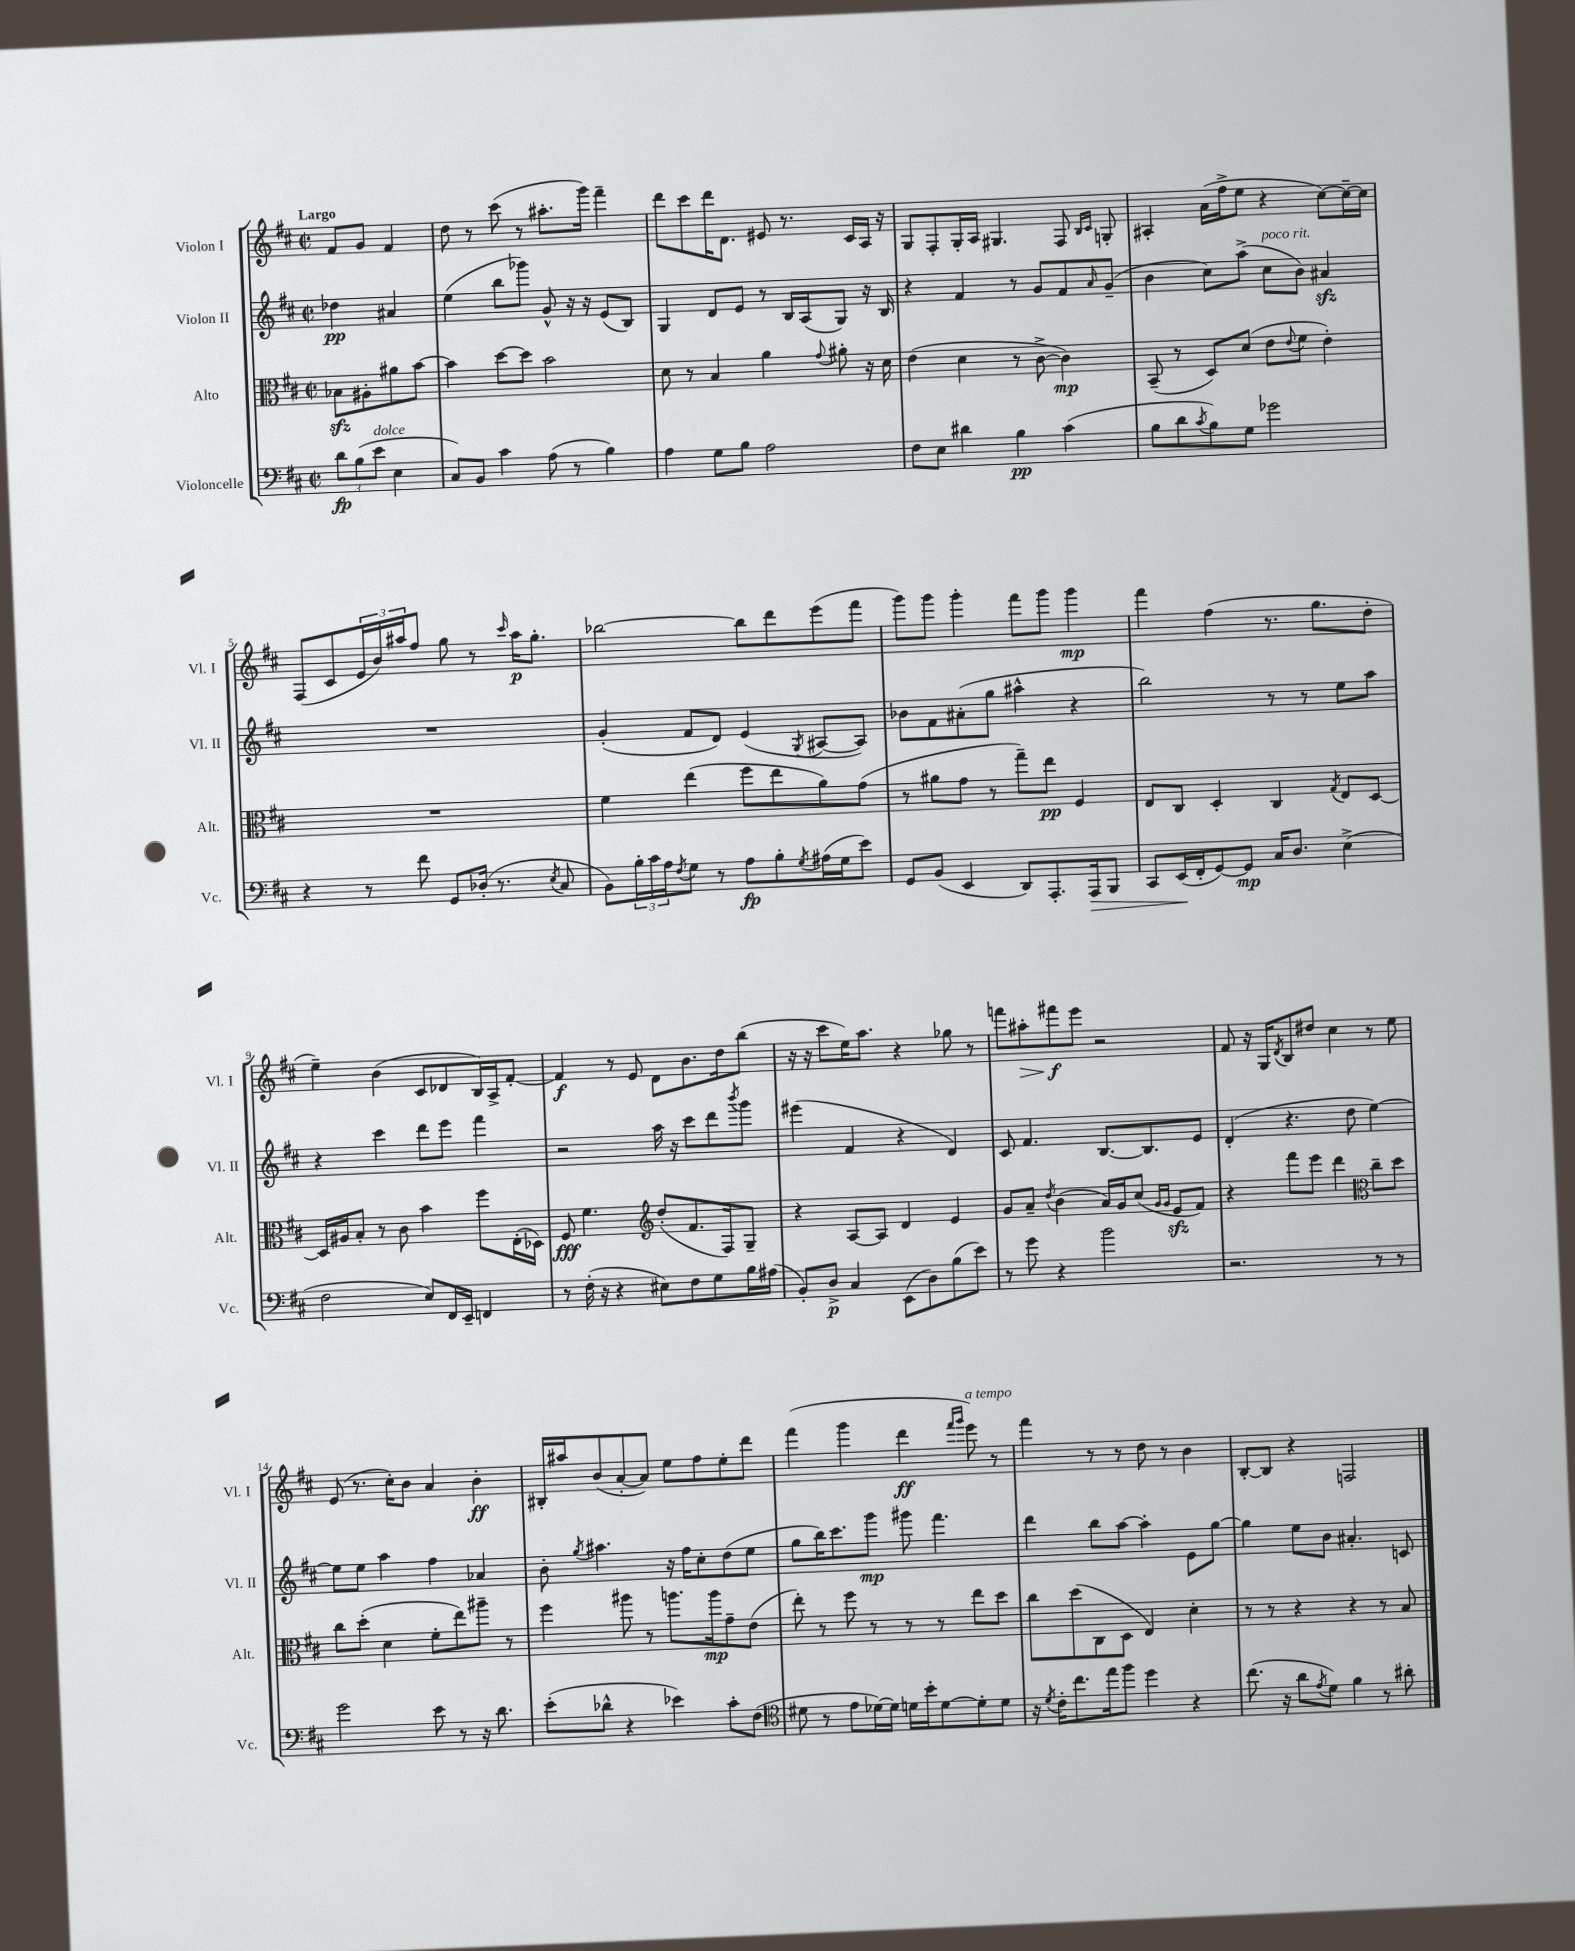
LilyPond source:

<<
\new StaffGroup <<
\new Staff = "s0" \with { instrumentName = "Violon I" shortInstrumentName = "Vl. I" } {
    \clef treble \key d \major \defaultTimeSignature \time 2/2 \partial 2 \tempo "Largo"
    fis'8 g'8 fis'4 |
    d''8 r8 cis'''8( r8 ais''8.-. g'''16) fis'''4-- |
    d'''8 cis'''8 d'''16 d'8. eis'8 r8. cis'16 a16 r16 |
    g8 fis8-. g16-. a16 gis4. fis8 \grace { b16 cis'16 } g8-. |
    ais4-. a'16( fis''16-> e''8 r4 cis''8~) cis''16~-- cis''16 |
    fis8( cis'8 \tuplet 3/2 { e'16 b'16) ais''16 } fis''8 g''8 r8 \grace { cis'''16 } ais''16\p g''8.-. |
    bes''2~ bes''8 d'''8 e'''8( fis'''8 |
    g'''8) g'''8 g'''4-. fis'''8 g'''8 g'''4\mp |
    fis'''4 fis''4( r8. g''8. d''8-. |
    e''4--) b'4( cis'8 des'8 b16) a16-> fis'8~-. |
    fis'4\f r8 e'8 d'8 b'8. d''16 b''8( |
    r16 r16 cis'''8 e''16) a''8. r4 ges''8 r8 |
    f'''8 ais''8-.\> fis'''8\f\! e'''8 r2 |
    fis'8 r16 g16 \acciaccatura { d'8 } b8 dis''8 cis''4 r8 e''8 |
    e'8( r8. cis''16-.) b'8 a'4 b'4-.\ff |
    bis16-. ais''16 b'8( a'8~-. a'8) e''8 fis''8 e''8-. d'''8 |
    fis'''4( g'''4 d'''4\ff \grace { fis'''16 g'''16 } e'''8^\markup { \italic "a tempo" }) r8 |
    fis'''4 r8 r8 d''8 r8 b'4 |
    b8~-. b8 r4 f2 \bar "|." |
}
\new Staff = "s1" \with { instrumentName = "Violon II" shortInstrumentName = "Vl. II" } {
    \clef treble \key d \major \defaultTimeSignature \time 2/2 \partial 2
    des''4\pp ais'4 |
    e''4( b''8 ges'''8) g'8-^ r16 r16 e'8( b8) |
    g4 d'8 e'8 r8 b16 a16( g8) r16 b16 |
    r4 fis'4 r8 g'8 fis'8 \grace { a'16 } g'8--( |
    b'4 cis''8) a''8->( cis''8^\markup { \italic "poco rit." } b'8) ais'4\sfz |
    R1 |
    g'4-.( fis'8 d'8) e'4( \acciaccatura { g8 } ais8~ ais8) |
    bes'8 fis'8 ais'8-.( g''8 ais''4-^ r4 |
    b''2) r8 r8 e''8 a''8 |
    r4 cis'''4 d'''8 e'''8 fis'''4 |
    r2 a''16 r16 cis'''8 d'''8 \acciaccatura { b'''8 } g'''8 |
    eis'''4( fis'4 r4 d'4) |
    cis'8 fis'4. b8.~ b8. e'8 |
    d'4-.( r4. d''8 e''4~) |
    e''8 e''8 a''4 fis''4 aes'4 |
    b'8-. \acciaccatura { g''8 } ais''4. r16 fis''16 cis''8-. d''8( e''8 |
    g''8 b''16) cis'''8. g'''8\mp gis'''8 fis'''4. |
    d'''4 b''8 a''8~ a''4-. e'8 g''8~ |
    g''4 e''8 b'8 ais'4.-. c'8 \bar "|." |
}
\new Staff = "s2" \with { instrumentName = "Alto" shortInstrumentName = "Alt." } {
    \clef alto \key d \major \defaultTimeSignature \time 2/2 \partial 2
    bes8\sfz ais8-. ais'8 b'8~ |
    b'4 d''8~ d''8 b'2 |
    d'8 r8 b4 a'4 \appoggiatura { g'8 } ais'8-. r16 d'16 |
    e'4( d'4 r8 cis'8~-> cis'4\mp) |
    b,8--( r8 d8) d'8( e'8 \appoggiatura { e'8 } fis'8 e'4-.) |
    R1 |
    fis'4 e''4( fis''8 e''8 a'8) g'8( |
    r8 ais'8 g'8 r8 g''8--) e''8\pp fis4 |
    e8 cis8 d4-. cis4 \acciaccatura { g8 } e8 d8~ |
    d16 ais16 b8-. r8 cis'8 b'4 fis''8 e16-.( des16) |
    fis8\fff fis'4. \clef treble d''8-.( fis'8. fis16) g8-- |
    r4 a8~ a8 d'4 e'4 |
    g'8 a'8-- \acciaccatura { d''8 } b'4( a'16) g'16 cis''8( \grace { g'16 g'16 } e'8\sfz fis'8) |
    r4 fis'''8 e'''8 d'''4 \clef alto cis''8-- d''8 |
    cis''8 d''8-.( d'4 fis'8-. e''8) ais''8-- r8 |
    fis''4 ais''8 r8 a''8. a''16\mp g'8-- e'8( |
    e''8-.) r8 fis''8 r8 r8 r8 e''8 d''8 |
    cis''8 d''8( cis8 d8 e4) d'4-. |
    r8 r8 r4 r4 r8 b8 \bar "|." |
}
\new Staff = "s3" \with { instrumentName = "Violoncelle" shortInstrumentName = "Vc." } {
    \clef bass \key d \major \defaultTimeSignature \time 2/2 \partial 2
    \tuplet 3/2 { d'8\fp b8( e'8^\markup { \italic "dolce" } } e4 |
    cis8) b,8 cis'4 a8( r8 b4) |
    a4 g8 b8 a2 |
    fis8 e8 dis'4 b4\pp cis'4( |
    b8 d'8 \acciaccatura { cis'8 } b8) g8 ges'2 |
    r4 r8 fis'8 g,8 des16-.( r8. \acciaccatura { e8 } cis8 |
    b,8) \tuplet 3/2 { b16-. cis'16 a16 } \acciaccatura { fis8 } g8 r8 a8\fp b8-. \acciaccatura { g8 } ais16( g16 e'8) |
    g,8 b,8( e,4 d,8) a,,8.-. a,,16\> b,,8 |
    cis,8 e,16\!( fis,16-. g,8~) g,8\mp cis16 d8. e4->( |
    fis2 e8) fis,16 e,16-- f,4 |
    r8 fis16-.( r16 r4 eis8) fis8 g8 b16 ais16( |
    b,8-.) d8->\p cis4 e,8( d8) b8( e'8) |
    r8 g'8 r4 b'2 |
    r2. r8 r8 |
    g'2 e'8 r8 r16 d'8. |
    e'8-.( des'8-^ r4 ees'4) cis'8-. fis8( |
    \clef tenor dis'8 r8 e'8 des'16~) des'16 d'16 b'16-. d'8~ d'8-. d'8 |
    r16 \acciaccatura { d'8 } cis'16-. cis''8. e''16 fis''8 d''4 r4 |
    cis''8.( r16 a'8 \acciaccatura { e'8 } d'8) fis'4 r8 ais'8-. \bar "|." |
}
>>
>>
